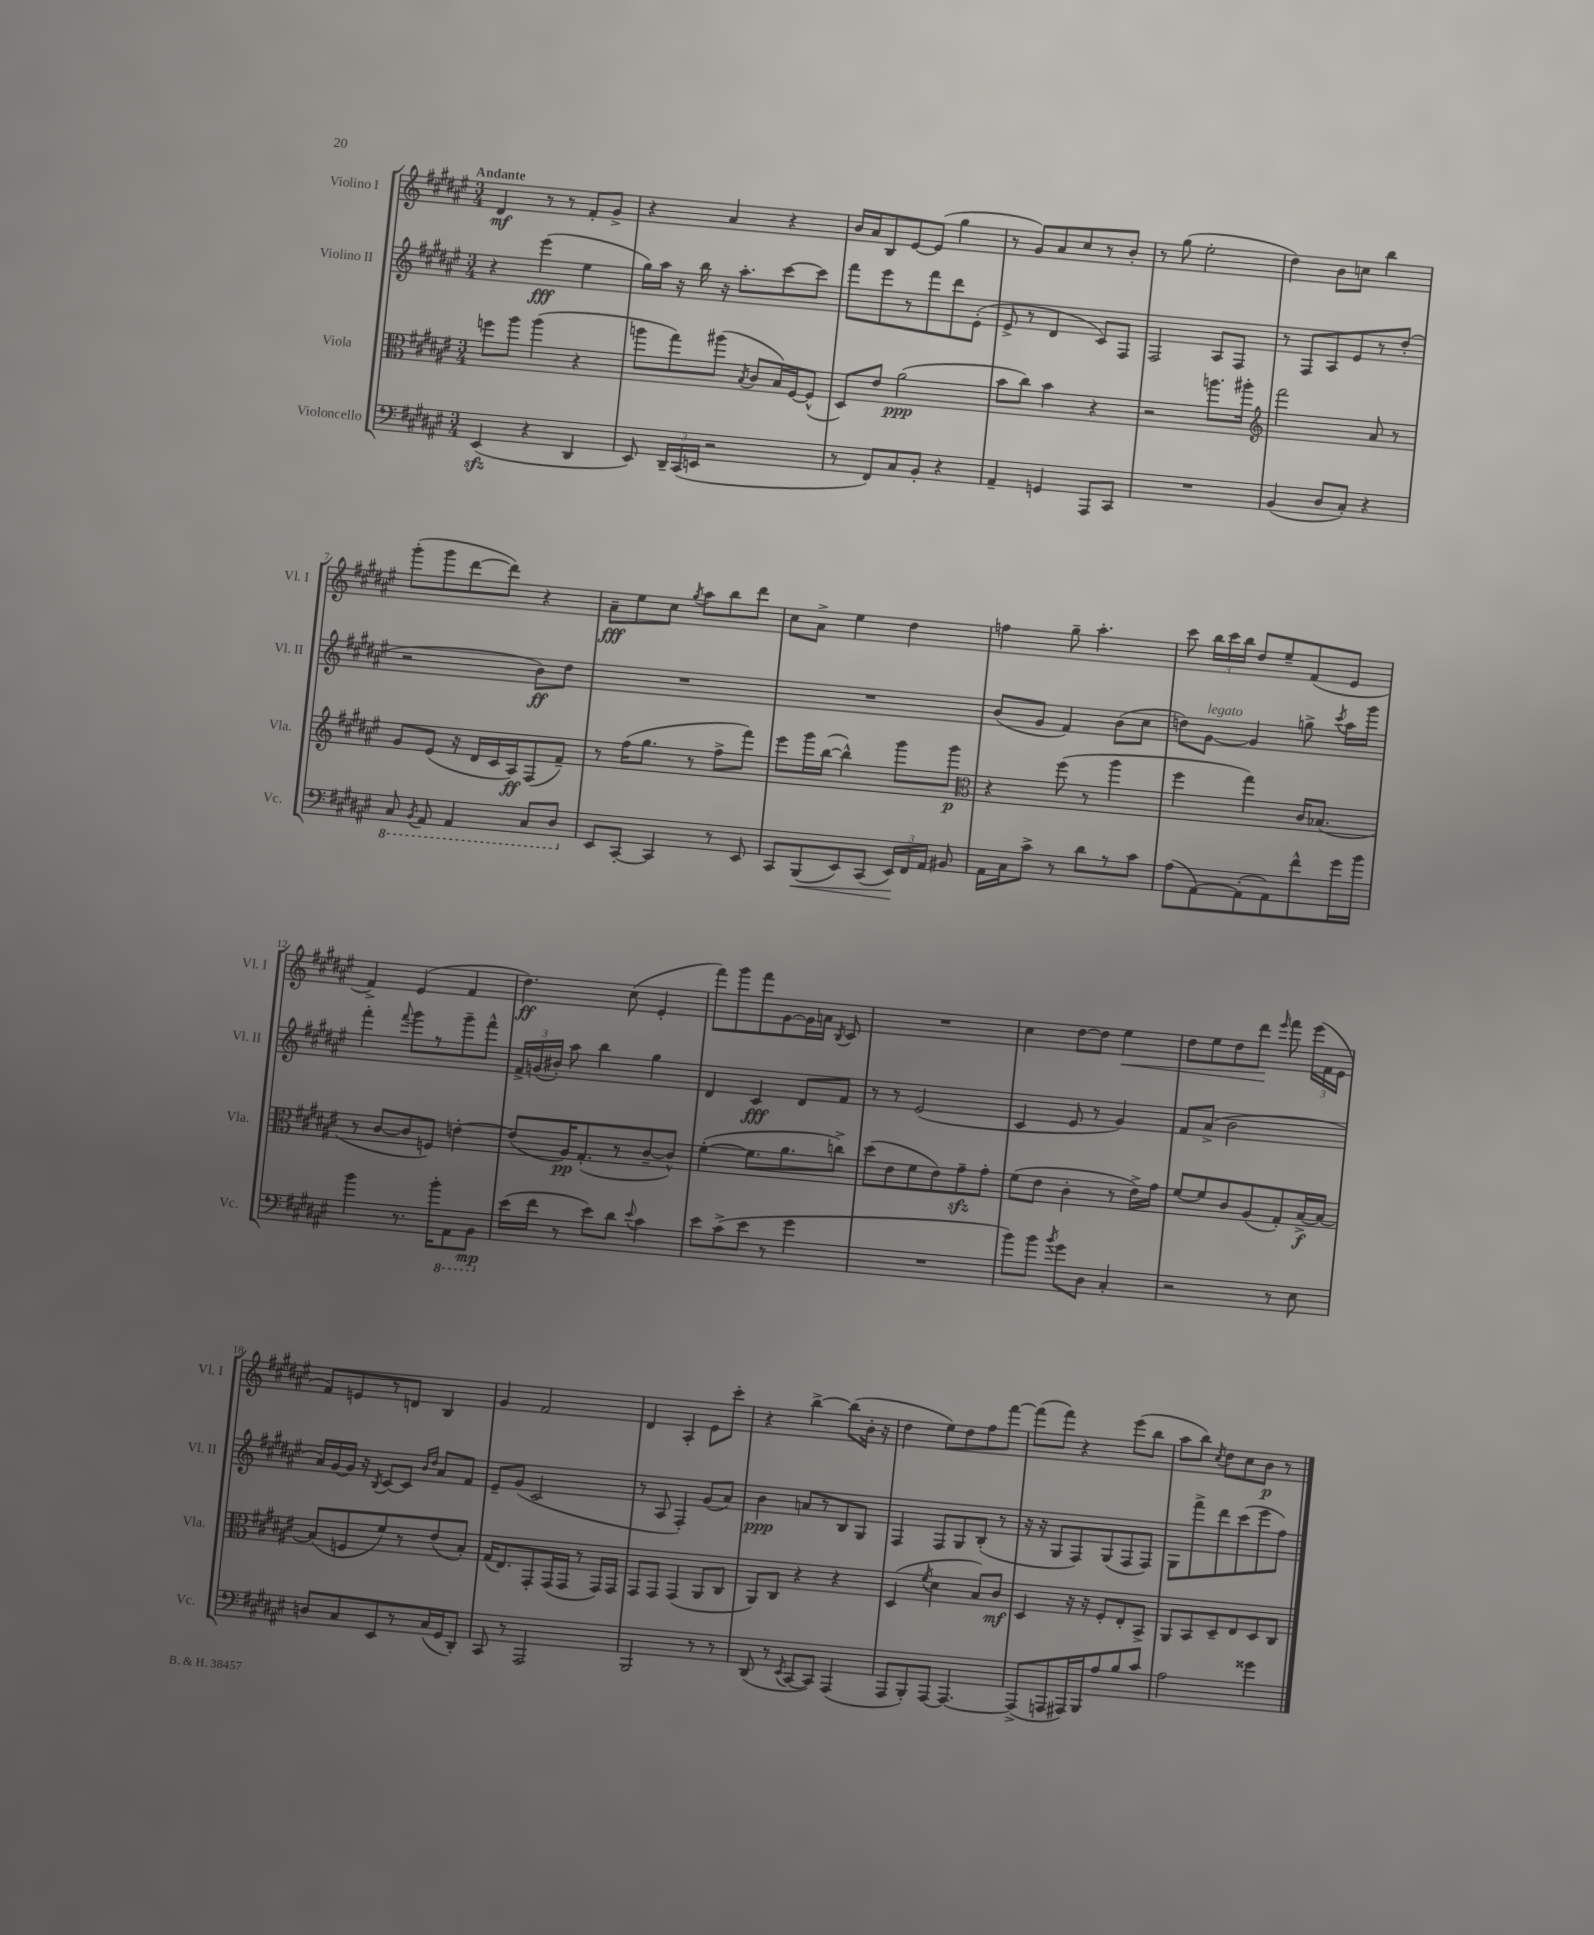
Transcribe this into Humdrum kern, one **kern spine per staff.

**kern	**kern	**kern	**kern
*staff4	*staff3	*staff2	*staff1
*clefF4	*clefC3	*clefG2	*clefG2
*k[f#c#g#d#a#e#]	*k[f#c#g#d#a#e#]	*k[f#c#g#d#a#e#]	*k[f#c#g#d#a#e#]
*M3/4	*M3/4	*M3/4	*M3/4
(4EE#	8ff	4r	4d#
.	8aa#	.	.
4r	(4aa#	(4eee#	8r
.	.	.	8r
4DD#	4r	4ee#	8f#'
.	.	.	8g#^
=	=	=	=
8EE#)	8aa	16gg#)	4r
.	.	16aa#	.
24DD#~	8gg#)	16r	.
(24CC#	.	.	.
.	.	16bb	.
24EE	.	.	.
2r	(8aa#	16r	4a#
.	.	8.aa#'	.
.	8qB	.	.
.	8c#	.	.
.	16B)	[8ccc#	4r
.	[16F#	.	.
.	(8F#^^]	8ccc#]	.
=	=	=	=
8r	8D#)	8fff#	16b
.	.	.	16a#
8FF#)	8e#	8eee#	8B
8C#	(2a#	8r	[8e#
8BB'	.	8fff#	(8e#]
4r	.	8ddd#	4gg#
.	.	(8e#'	.
=	=	=	=
4AA#~	8b	8e#^	8r
.	8cc#)	8r	8g#)
4GG	4b	4d#	8a#
.	.	.	8cc#
8AAA#	4r	8c#)	8r
8CC#	.	8F#	8b'
=	=	=	=
2.r	2r	2F#	8r
.	.	.	(8gg#
.	.	.	2ee#'
.	8.aa	8A#	.
.	.	8F#	.
.	16aa#'	.	.
=	=	=	=
*	*clefG2	*	*
(4BB	2fff#	8r	4dd#)
.	.	8F#	.
8D#	.	8A#	8b
8C#')	.	8e#	8cc
4r	8a#	8r	4bb
.	8r	(8dd#'	.
=	=	=	=
8CC#	8g#	2r	(8ggg#'
8qBBB	.	.	.
8AAA#	(8e#	.	8ggg#
4AAA#	16r	.	[8ddd#
.	16d#	.	.
.	16c#	.	8ddd#])
.	16A#)	.	.
8CC#	(8F#	8b)	4r
8DD#	8f#~)	8dd#	.
=	=	=	=
8EE#	8r	2.r	8a#~
[8CC#'	(16ff#	.	8ee#
.	8.gg#	.	.
4CC#]	.	.	8cc#
.	.	.	8qgg#
.	8r	.	8aa#
8r	8ff#^	.	8bb
8EE#	8fff#)	.	8ddd#
=	=	=	=
8CC#	8eee#	2.r	8cc#
(8BBB	16ggg#	.	8a#^
.	([16bb	.	.
8EE#)	4bb^^])	.	4ee#
(8CC#	.	.	.
24EE#)	8ggg#	.	4dd#
24FF#	.	.	.
24AA#	.	.	.
8BB#	8ggg#	.	.
=	=	=	=
*	*clefC3	*	*
16AA#	4r	(8b	4ff
16C#	.	.	.
8c#^	.	8g#	.
8r	(8ff#	4f#)	8gg#~
8d#	8r	.	4.aa#'
8r	4aa#	(8b	.
8c#	.	8cc#	.
=	=	=	=
(8A#	4ff#	8dd)	8ccc#
[8AA#)	.	[8g#	24bb
.	.	.	24ccc#
.	.	.	24bb
(8AA#']	4gg#)	4g#]	8dd#
8AA#)	.	.	8ee#~
8f#^^	16c#	8gg^	(8f#
.	(8.B-	.	.
.	.	8qccc#	.
16g#	.	16aa#	8e#
16b	.	16ggg#	.
=	=	=	=
4b	8r	4fff#'	4f#^)
.	[8c#	.	.
.	.	8qqfff#	.
8.r	8c#]	8ggg#	(4e#
.	8F)	8r	.
16b'	.	.	.
8AAA#	[4e'	8ggg#~	4f#
8BBB	.	8fff#^^	.
=	=	=	=
(16e#	(8e]	24f#^	4.dd#)
.	.	(24g	.
16f#	.	.	.
.	.	24b#')	.
8r	16A#)	8aa#	.
.	(8.G#'	.	.
8e#)	.	4bb	.
8d#	8r	.	(8cc#
8qqe#	.	.	.
4c#	[8c#~	4gg#	4e#'
.	8c#^^])	.	.
=	=	=	=
8e#	([4f#'	4d#	8fff#)
(8c#^	.	.	8ggg#
8e#	8.f#]	4c#	8fff#
8r	.	.	[8g#
.	8.a#	.	.
4g#	.	8d#	16g#]
.	.	.	16a
.	.	.	8qB
.	8cc^)	8f#	8c#
=	=	=	=
2.r	(8dd#	8r	2.r
.	8e#	8r	.
.	8f#	(2e#	.
.	8e#)	.	.
.	8g#~	.	.
.	8g#'	.	.
=	=	=	=
8b)	(8f#	4c#	4cc#
8b	8e#	.	.
8qb	.	.	.
8g#	4c#'	8e#	[8dd#
8D#	.	8r	8dd#]
4C#'	8r	4g#)	4ee#
.	16e#^)	.	.
.	16g#	.	.
=	=	=	=
2r	[8f#	8f#	8dd#
.	8f#]	(8a#^	8ee#
.	8c#	2b	8dd#
.	(8A#	.	8ddd#
.	.	.	16qqeee#
8r	8G#')	.	8fff#
8E#	[16B^	.	(24eee#
.	.	.	24f#
.	16B_	.	.
.	.	.	24e#
=	=	=	=
8D	(8B]	16a#)	8f#)
.	.	[16g#	.
8C#	8F	16g#]	8e
.	.	16r	.
.	.	8qB	.
8EE#	8f#)	[8c#	8r
8r	8r	8c#]	8d
.	.	16qqb	.
.	.	16qqdd#	.
(16C#	(8e#	8a#	4B
16GG#	.	.	.
8DD#')	8B')	8f#	.
=	=	=	=
8CC#	(16G#	8e#~	4g#
.	8.E#)	.	.
8r	.	(8g#	.
2AAA#	8GG#'	2c#	2f#
.	(16GG#	.	.
.	16GG#	.	.
.	8r	.	.
.	16GG#)	.	.
.	16GG#	.	.
=	=	=	=
2BBB	8GG#	8r	4d#
.	8GG#	8A#	.
.	(4GG#	4F#')	4A#'
8r	8AA#	(8g#	8e#
8r	8C#	8a#)	8ccc#'
=	=	=	=
(8DD#	8AA#)	4b	4r
8r	8C#	.	.
8qEE#	.	.	.
[8CC#	4r	8a	[4bb^
8CC#])	.	8r	.
(4AAA#	4r	8B	(8bb]
.	.	8G#	16b'
.	.	.	16r
=	=	=	=
8AAA#	(4D#	4F#	4dd#
8BBB')	.	.	.
.	8qf#	.	.
[8AAA#	4d#	8F#	8ee#)
4.AAA#_	.	8G#	8dd#
.	8B)	(8B'	8ff#
.	8c#	8r	[8fff#
=	=	=	=
(8AAA#^]	4D#	16r	(8fff#]
.	.	16r	.
8AAA	.	8G#	8fff#)
16AAA#)	16r	8F#)	4r
16BBB	16r	.	.
8A#	8F#'	(8G#	.
8B	8E#'	8F#	(8eee#
8c#	8BB^	8F#)	8bb
=	=	=	=
2A#	8AA#	8G#	8aa#
.	8BB	8fff#^	8bb)
.	.	.	8qcc#
.	8D#~	8ddd#	8dd#
.	8E#	(8ccc#	8cc#
4g##	8D#	8eee#	8b
.	8C#	8ff#)	8r
==	==	==	==
*-	*-	*-	*-
